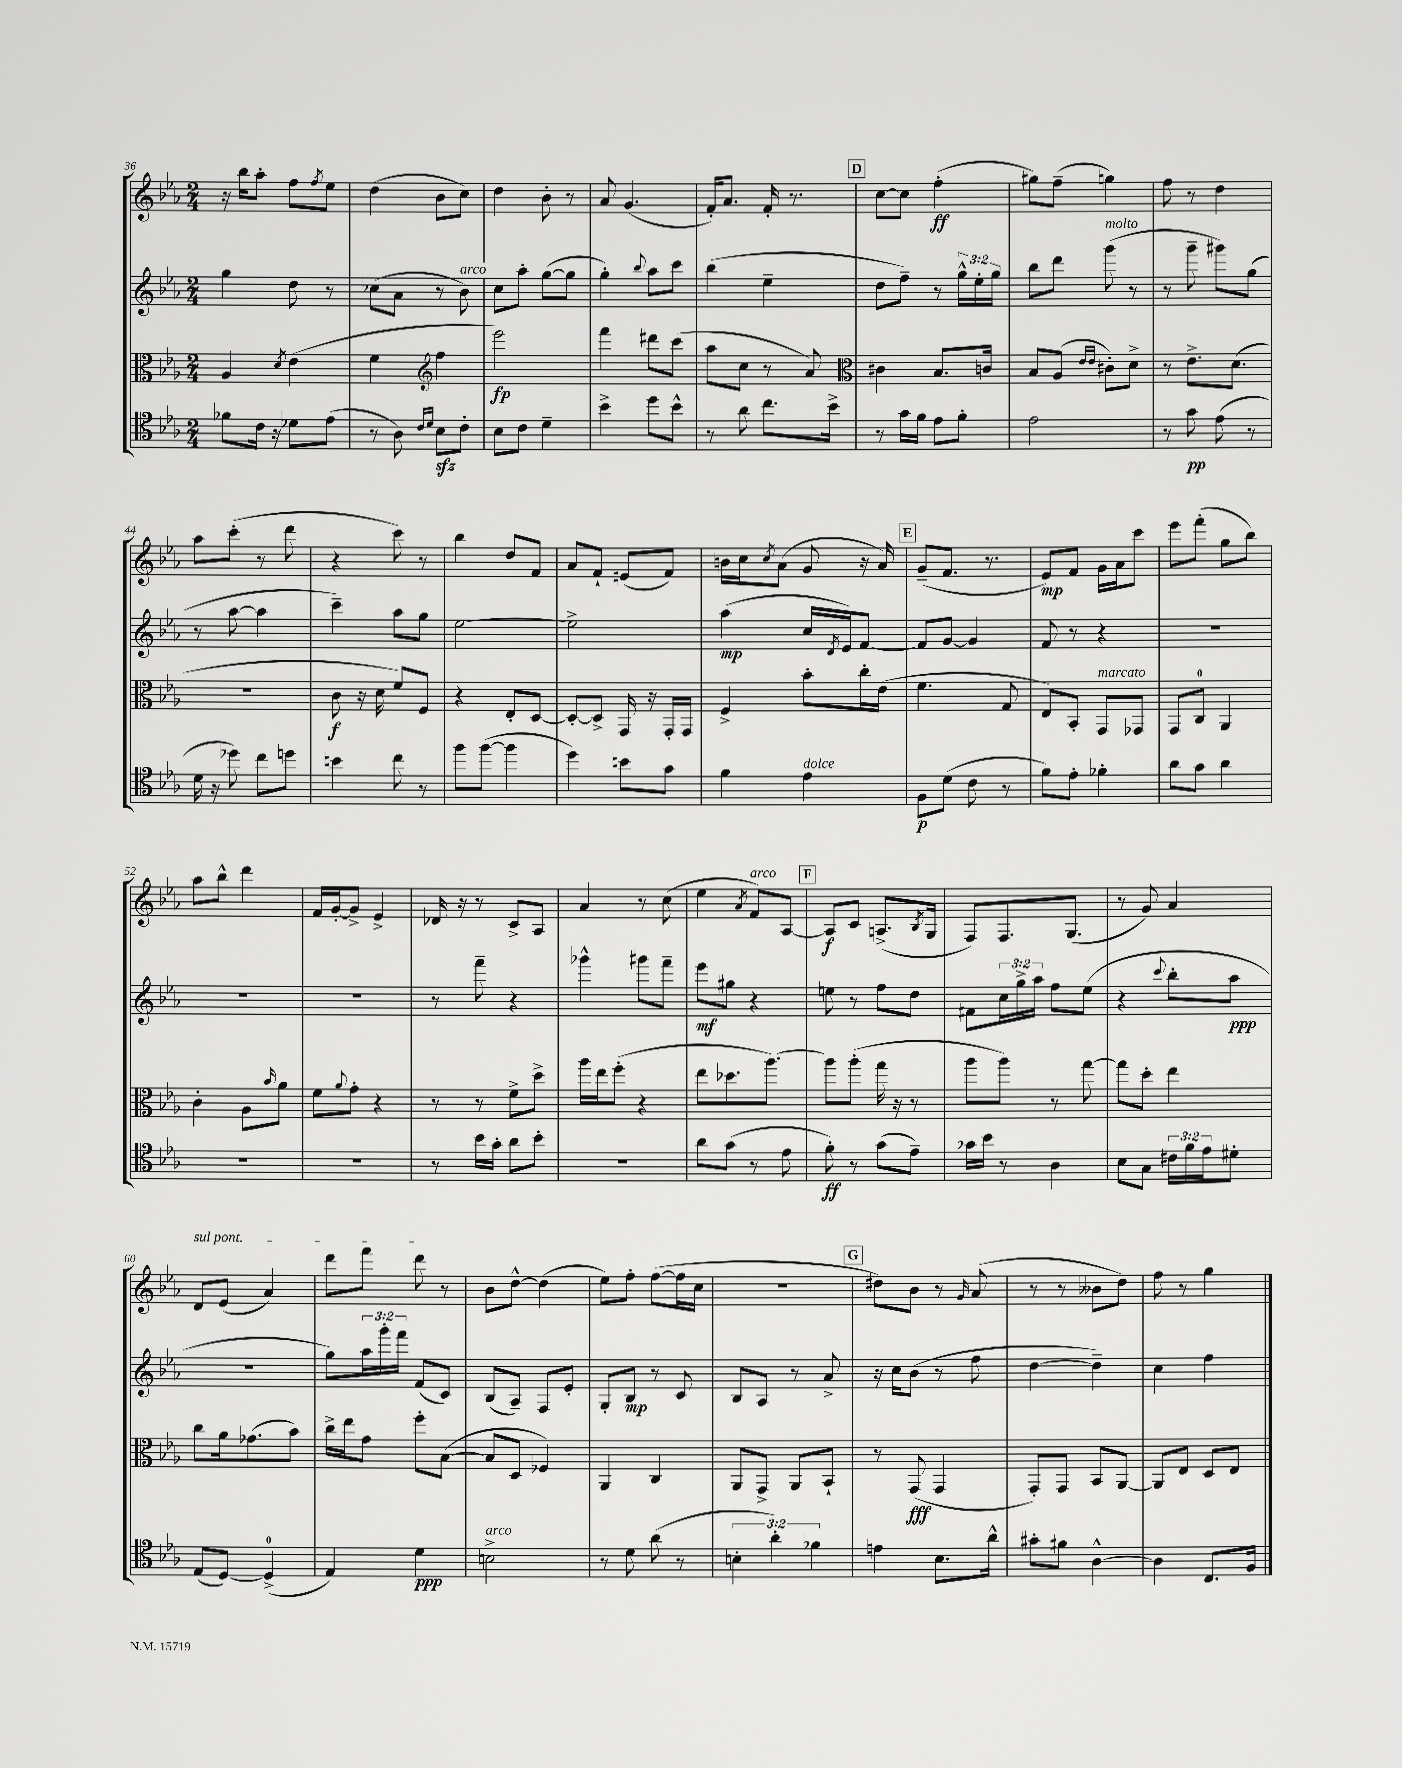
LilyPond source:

<<
\new StaffGroup <<
\new Staff = "s0" {
    \clef treble \key ees \major \numericTimeSignature \time 2/4
    r16 bes''16 aes''8-. f''8 \acciaccatura { f''8 } ees''8 |
    d''4( bes'8 c''8) |
    d''4 bes'8-. r8 |
    aes'8 g'4.( |
    f'16-.) aes'8. f'16-. r8. |
    \mark \markup { \box "D" } c''8~ c''8 f''4-.\ff( |
    gis''8) f''8--( g''4) |
    f''8 r8 d''4 |
    aes''8 c'''8-.( r8 d'''8 |
    r4 c'''8) r8 |
    bes''4 d''8 f'8 |
    aes'8 f'8-! e'8( f'8) |
    b'16 c''16 \acciaccatura { c''8 } aes'8( g'8 r16 aes'16) |
    \mark \markup { \box "E" } g'8--( f'8. r8. |
    ees'8\mp) f'8 g'16 aes'16 c'''8 |
    ees'''8 f'''8-.( g''8 bes''8) |
    aes''8 bes''8-^ d'''4 |
    f'16 g'16~-. g'8-> ees'4-> |
    des'16 r16 r8 c'8-> aes8 |
    aes'4 r8 c''8( |
    ees''4 \acciaccatura { aes'8 } f'8^\markup { \italic "arco" }) aes8~ |
    \mark \markup { \box "F" } aes8\f c'8 a8.->( \acciaccatura { bes8 } g16 |
    f8) f8. g8.( |
    r8 g'8) aes'4 |
    \once \override TextSpanner.bound-details.left.text = \markup { \italic "sul pont." } d'8\startTextSpan ees'8( aes'4) |
    d'''8 f'''8 d'''8\stopTextSpan r8 |
    bes'8 d''8~-^ d''4( |
    ees''8) f''8-. f''8~( f''16 c''16 |
    r2 |
    \mark \markup { \box "G" } dis''8) bes'8 r8 \grace { g'16 } aes'8( |
    r8 r8 beses'8 d''8) |
    f''8 r8 g''4 \bar "|." |
}
\new Staff = "s1" {
    \clef treble \key ees \major \numericTimeSignature \time 2/4 \override Staff.TupletNumber.text = #tuplet-number::calc-fraction-text
    g''4 d''8 r8 |
    ces''8( aes'8 r8 bes'8^\markup { \italic "arco" }) |
    c''8 aes''8-. g''8~( g''8 |
    g''4-.) \appoggiatura { bes''8 } aes''8 c'''8 |
    bes''4( ees''4-- |
    \mark \markup { \box "D" } d''8 f''8--) r8 \tuplet 3/2 { g''16-^ ees''16-. g''16 } |
    bes''8 d'''8 g'''8^\markup { \italic "molto" }( r8 |
    r8 g'''8-- gis'''8) g''8( |
    r8 aes''8~ aes''4 |
    c'''4--) aes''8 g''8 |
    ees''2~ |
    ees''2-> |
    aes''4\mp( c''16 \acciaccatura { d'8 } ees'16) f'8~ |
    \mark \markup { \box "E" } f'8 g'8~ g'4 |
    f'8 r8 r4 |
    R2 |
    R2 |
    R2 |
    r8 f'''8-- r4 |
    ges'''4-^ gis'''8 f'''8-- |
    ees'''8\mf gis''8 r4 |
    \mark \markup { \box "F" } e''8 r8 f''8 d''8 |
    fis'8 \tuplet 3/2 { c''16 g''16-> aes''16 } f''8 ees''8( |
    r4 \appoggiatura { c'''8 } bes''8-. aes''8\ppp |
    R2 |
    g''8) \tuplet 3/2 { aes''16 g'''16-. f'''16 } f'8( c'8) |
    bes8( aes8--) f8 ees'8-. |
    g8-. bes8\mp r8 c'8 |
    bes8 aes8 r8 aes'8-> |
    \mark \markup { \box "G" } r16 c''16 bes'8( r8 f''8 |
    d''4~ d''4--) |
    c''4 f''4 \bar "|." |
}
\new Staff = "s2" {
    \clef alto \key ees \major \numericTimeSignature \time 2/4
    aes4 \acciaccatura { d'8 } ees'4( |
    f'4 \clef treble f''4 |
    ees'''2\fp) |
    f'''4 dis'''8 c'''8( |
    aes''8 c''8 r8 aes'8) |
    \mark \markup { \box "D" } \clef alto cis'4 bes8. c'16 |
    bes8 aes8( \grace { ees'16 ees'16 } cis'8-.) d'8-> |
    r8 ees'8.-> d'8.( |
    r2 |
    c'8\f r16 d'16 f'8) f8 |
    r4 ees8-. d8~ |
    d8~-. d8-> g,16 r16 g,16-. g,16 |
    f4-> bes'8-. c''16-. ees'16( |
    \mark \markup { \box "E" } f'4. g8 |
    ees8) bes,8-. g,8^\markup { \italic "marcato" } ges,8 |
    g,8 c8-0 aes,4 |
    c'4-. aes8 \grace { bes'16 } aes'8 |
    f'8 \appoggiatura { aes'8 } g'8-. r4 |
    r8 r8 f'8-> d''8-> |
    aes''16 ees''16 f''8-.( r4 |
    ees''8 des''8. aes''8.~) |
    \mark \markup { \box "F" } aes''8 aes''8-.( g''16 r16 r8 |
    aes''8 aes''8) r8 g''8~ |
    g''8 d''8-. ees''4 |
    c''8 aes'16 ges'8.( bes'8) |
    c''16-> ees''16 g'8 f''8-. bes8~( |
    bes8 d8 fes4) |
    aes,4 c4 |
    aes,8 g,8-> aes,8 bes,8-! |
    \mark \markup { \box "G" } r8 g,8\fff( g,4 |
    g,8-.) g,8 bes,8 aes,8~ |
    aes,8 ees8 d8 ees8 \bar "|." |
}
\new Staff = "s3" {
    \clef tenor \key ees \major \numericTimeSignature \time 2/4 \override Staff.TupletNumber.text = #tuplet-number::calc-fraction-text
    fes'8 c'16 r16 des'8 ees'8( |
    r8 aes8) \grace { c'16 d'16 } bes8\sfz c'8-. |
    bes8 c'8 d'4-- |
    bes'4-> d''8 bes'8-^ |
    r8 aes'8 c''8. bes'16-> |
    \mark \markup { \box "D" } r8 g'16 f'16 ees'8 f'8-. |
    ees'2 |
    r8 g'8\pp ees'8( r8 |
    d'16 r16 des''8) c''8 d''8 |
    b'4 c''8 r8 |
    f''8 f''8~( f''4 |
    d''4) b'8 g'8 |
    f'4 ees'4^\markup { \italic "dolce" } |
    \mark \markup { \box "E" } f8\p d'8( c'8 r8 |
    f'8) ees'8-. fes'4-. |
    aes'8 g'8 aes'4 |
    R2 |
    R2 |
    r8 bes'16 g'16-. aes'8 bes'8-. |
    R2 |
    aes'8 g'8( r8 ees'8 |
    \mark \markup { \box "F" } f'8-.\ff) r8 g'8( ees'8--) |
    ges'16 bes'16 r8 aes4 |
    bes8 g8 \tuplet 3/2 { cis'16 f'16 ees'16 } dis'8-. |
    ees8( d8~) d4-0->( |
    ees4) d'4\ppp |
    b2->^\markup { \italic "arco" } |
    r8 d'8 aes'8( r8 |
    \tuplet 3/2 { b4-. aes'4-.) fes'4 } |
    \mark \markup { \box "G" } e'4 bes8. aes'16-^ |
    gis'8-. fis'8 aes4~-^ |
    aes4 c8. f16 \bar "|." |
}
>>
>>
\layout { \context { \Score currentBarNumber = #36 } }
